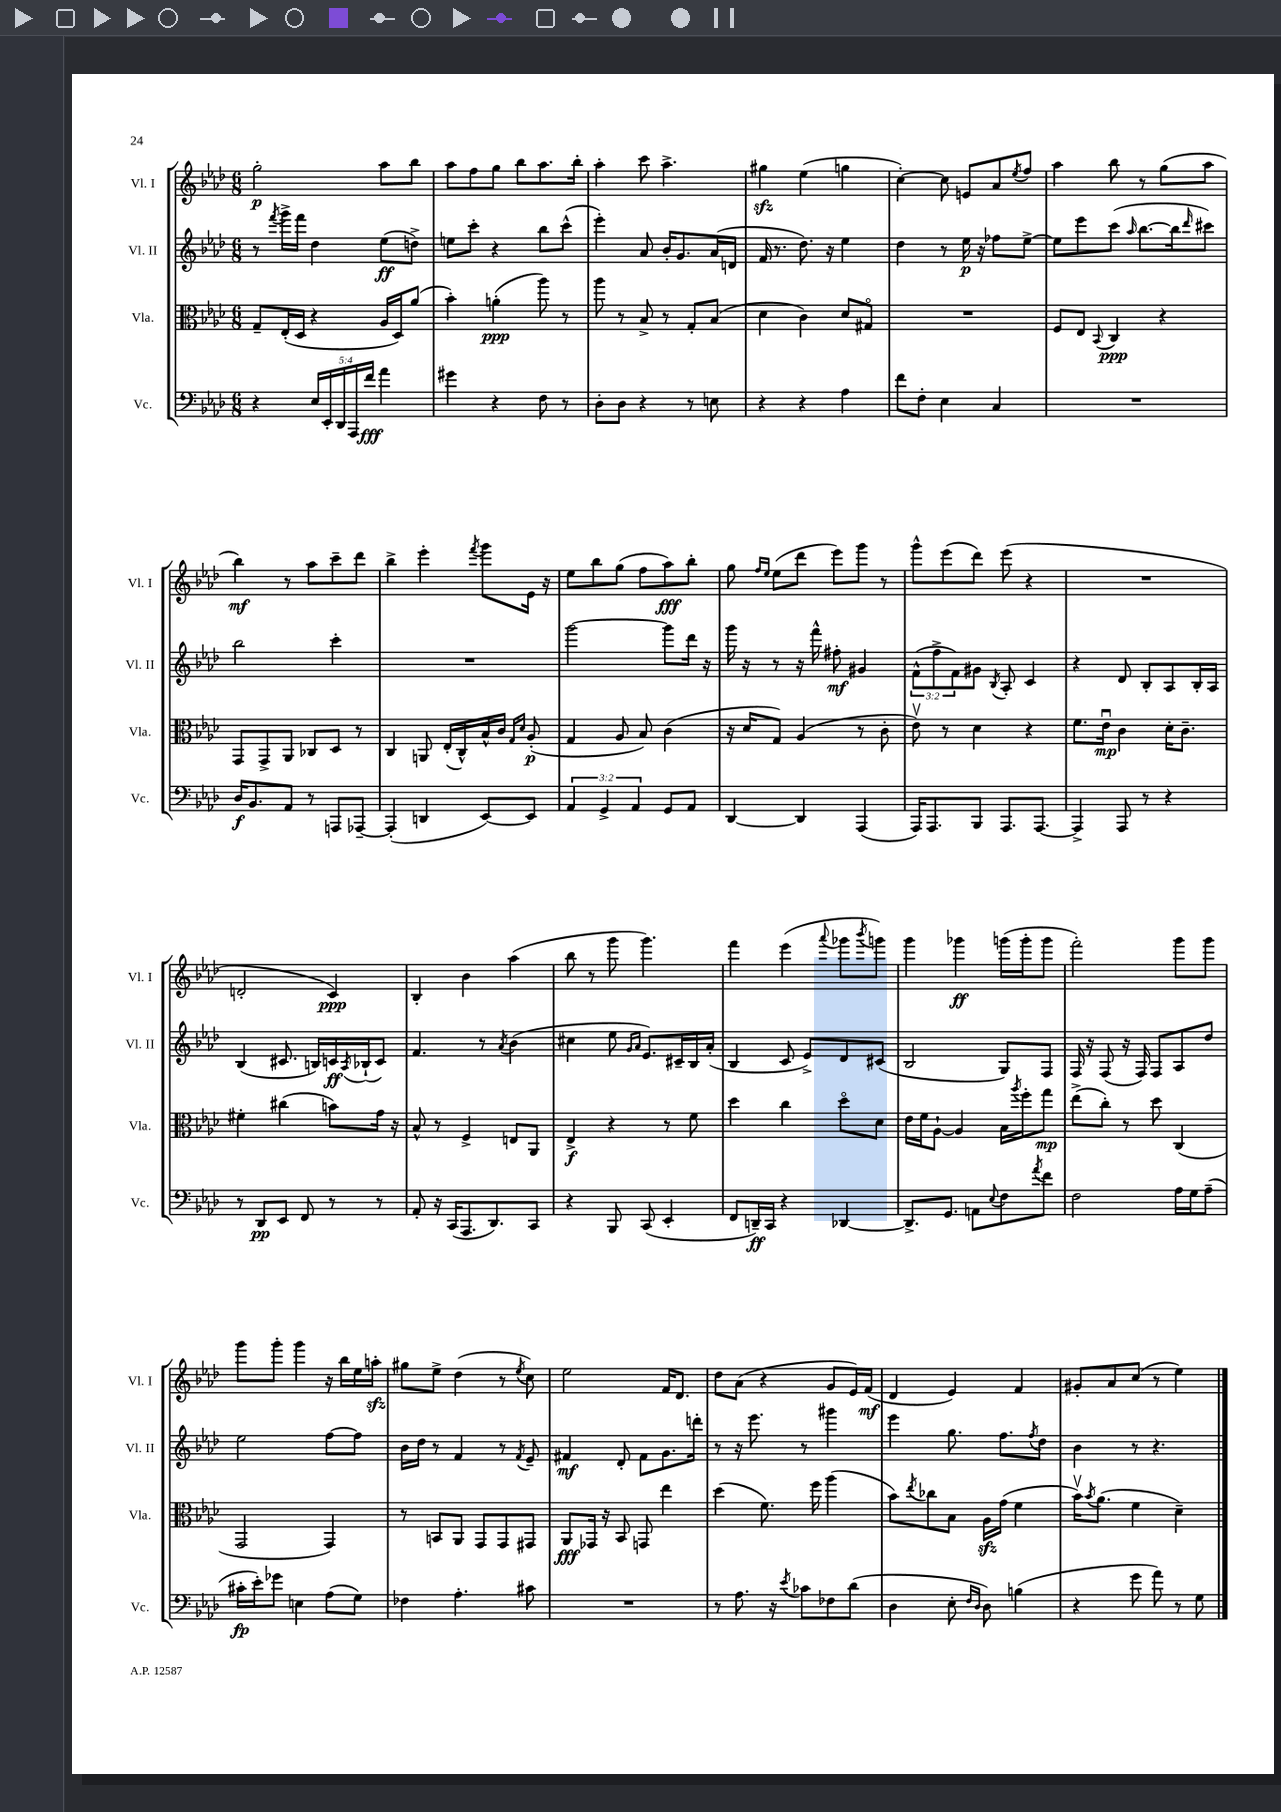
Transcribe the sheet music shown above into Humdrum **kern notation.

**kern	**dynam	**kern	**dynam	**kern	**dynam	**kern	**dynam
*part4	*part4	*part3	*part3	*part2	*part2	*part1	*part1
*staff4	*staff4	*staff3	*staff3	*staff2	*staff2	*staff1	*staff1
*I"Vc.	*	*I"Vla.	*	*I"Vl. II	*	*I"Vl. I	*
*I'Vc.	*	*I'Vla.	*	*I'Vl. II	*	*I'Vl. I	*
*clefF4	*	*clefC3	*	*clefG2	*	*clefG2	*
*k[b-e-a-d-]	*	*k[b-e-a-d-]	*	*k[b-e-a-d-]	*	*k[b-e-a-d-]	*
*M6/8	*	*M6/8	*	*M6/8	*	*M6/8	*
=9	=9	=9	=9	=9	=9	=9	=9
4r	.	8G~/L	.	8r	.	2gg'\	p
.	.	.	.	8qfff/	.	.	.
.	.	(16E-'/L	.	16ggg^\LL	.	.	.
.	.	16D-/JJ	.	16fff\JJ	.	.	.
20E-/LL	.	4r	.	4dd-\	.	.	.
20EE-'/	.	.	.	.	.	.	.
20DD-/	.	.	.	.	.	.	.
20AAA-/	.	.	.	.	.	.	.
20f/JJ	fff	.	.	.	.	.	.
4a-\	.	16A-/LL	.	(8ee-\L	ff	8aa-\L	.
.	.	16D-/J)	.	.	.	.	.
.	.	(8a-/J	.	8ddn^\J)	.	8bb-\J	.
=10	=10	=10	=10	=10	=10	=10	=10
4g#X\	.	4b-'\)	.	8een\L	.	8aa-\L	.
.	.	.	.	8ccc'\J	.	8ff\	.
4r	.	(4an'\	ppp	4r	.	8gg\J	.
.	.	.	.	.	.	8bb-\L	.
8F\	.	8aa-\)	.	8bb-\L	.	8.aa-\	.
8r	.	8r	.	(8ccc^^\J	.	.	.
.	.	.	.	.	.	16bb-'\Jk	.
=11	=11	=11	=11	=11	=11	=11	=11
8D-'\L	.	8aa-\	.	4eee-'\)	.	4aa-'\	.
8D-\J	.	8r	.	.	.	.	.
4r	.	8B-^/	.	8a-/	.	8ccc\	.
.	.	8r	.	16b-'/KL	.	4.aa-^\	.
.	.	.	.	8.g/	.	.	.
8r	.	8G'/L	.	.	.	.	.
8En\	.	(8B-/J	.	(16a-/L	.	.	.
.	.	.	.	16dn/JJ	.	.	.
=12	=12	=12	=12	=12	=12	=12	=12
4r	.	4d-\	.	16f/	.	4gg#Xzz\	.
.	.	.	.	8.r	.	.	.
4r	.	4c\)	.	8.dd-\)	.	(4ee-\	.
.	.	.	.	16r	.	.	.
4A-\	.	8d-/L	.	4ee-\	.	4ggn\	.
.	.	8G#X/J	.	.	.	.	.
=13	=13	=13	=13	=13	=13	=13	=13
8f\L	.	2.r	.	4dd-\	.	[4cc'\)	.
8F'\J	.	.	.	.	.	.	.
4E-\	.	.	.	8r	.	8cc\]	.
.	.	.	.	16ee-\	p	8en/L	.
.	.	.	.	16r	.	.	.
4C/	.	.	.	8ff-X\L	.	8a-/	.
.	.	.	.	.	.	8qee-/	.
.	.	.	.	[8ee-^\J	.	8ff/J	.
=14	=14	=14	=14	=14	=14	=14	=14
2.r	.	8F/L	.	8ee-\L]	.	4aa-\	.
.	.	8E-/J	.	8eee-\	.	.	.
.	.	8qqBB-/	.	.	.	.	.
.	.	4C/	ppp	(8ccc\J	.	8bb-\	.
.	.	.	.	16qqaa-/	.	.	.
.	.	.	.	[8.bb-\L	.	8r	.
.	.	4r	.	.	.	(8gg\L	.
.	.	.	.	16bb-\k]	.	.	.
.	.	.	.	16qqddd-/	.	.	.
.	.	.	.	8ccc#X\J)	.	8aa-\J	.
!!LO:LB:g=z
=15	=15	=15	=15	=15	=15	=15	=15
16D-/KL	f	8GG/L	.	2bb-\	.	4bb-\)	mf
8.BB-/	.	.	.	.	.	.	.
.	.	8GG^/	.	.	.	.	.
8AA-/J	.	8AA-/J	.	.	.	8r	.
8r	.	8C-X/L	.	.	.	8aa-\L	.
8AAAn/L	.	8D-/J	.	4ccc'\	.	8ccc~\	.
[8AAA-X~/J	.	8r	.	.	.	8ddd-\J	.
=16	=16	=16	=16	=16	=16	=16	=16
(4AAA-'/]	.	4C/	.	2.r	.	4bb-^\	.
4DDn/	.	8AAn/	.	.	.	4eee-'\	.
.	.	(16E-'/LL	.	.	.	.	.
.	.	16C^^/)	.	.	.	.	.
.	.	.	.	.	.	8qfff/	.
[8EE-/L)	.	16B-^^/	.	.	.	8ggg\L	.
.	.	16c/JJ	.	.	.	.	.
.	.	16qqG/LL	.	.	.	.	.
.	.	16qqd-/JJ	.	.	.	.	.
8EE-/J]	.	(8A-'/	p	.	.	16e-\Jk	.
.	.	.	.	.	.	16r	.
=17	=17	=17	=17	=17	=17	=17	=17
6AA-/	.	4G/	.	[2ggg\	.	8ee-\L	.
.	.	.	.	.	.	8bb-\	.
6GG^/	.	.	.	.	.	.	.
.	.	8A-/	.	.	.	(8gg\J	.
6AA-/	.	.	.	.	.	.	.
.	.	8B-/)	.	.	.	8ff\L	.
8GG/L	.	(4c\	.	8ggg\L]	.	8aa-\)	fff
8AA-/J	.	.	.	16ddd-\Jk	.	8bb-'\J	.
.	.	.	.	16r	.	.	.
=18	=18	=18	=18	=18	=18	=18	=18
[4DD-/	.	16r	.	16ggg\	.	8gg\	.
.	.	16d-/KL	.	16r	.	.	.
.	.	.	.	.	.	16qqff/LL	.
.	.	.	.	.	.	16qqee-/JJ	.
.	.	8G/J)	.	8r	.	(8ee-\L	.
4DD-/]	.	(4A-/	.	16r	.	8ddd-\J	.
.	.	.	.	16fff^^\	.	.	.
.	.	.	.	8ff#X'\	mf	8eee-\L)	.
(4AAA-/	.	8r	.	4g#X/	.	8ggg\J	.
.	.	8c'\	.	.	.	8r	.
=19	=19	=19	=19	=19	=19	=19	=19
16AAA-/KL)	.	8e-v\)	.	(12f^^\L	.	8ggg^^\L	.
8.AAA-/	.	.	.	.	.	.	.
.	.	.	.	12ff^\	.	.	.
.	.	8r	.	.	.	(8eee-\	.
.	.	.	.	12f\)	.	.	.
8BBB-/J	.	4d-\	.	8g#X\J	.	8ddd-\J)	.
.	.	.	.	8qB-/	.	.	.
8.AAA-/L	.	.	.	8A-'/	.	(8eee-\	.
.	.	4r	.	4c/	.	4r	.
[8.AAA-/J	.	.	.	.	.	.	.
=20	=20	=20	=20	=20	=20	=20	=20
4AAA-^/]	.	8.f\L	.	4r	.	2.r	.
.	.	16e-u\Jk	mp	.	.	.	.
8AAA-/	.	4c\	.	8d-/	.	.	.
8r	.	.	.	8B-'/L	.	.	.
4r	.	16d-'\KL	.	8A-/	.	.	.
.	.	8.c~\J	.	.	.	.	.
.	.	.	.	16B-'/L	.	.	.
.	.	.	.	16A-/JJ	.	.	.
!!LO:LB:g=z
=21	=21	=21	=21	=21	=21	=21	=21
8r	.	4f#X'\	.	(4B-/	.	2dn'/	.
8DD-/L	pp	.	.	.	.	.	.
8EE-/J	.	(4cc#X\	.	8.c#X/	.	.	.
8FF/	.	.	.	.	.	.	.
.	.	.	.	16Bn/LL)	.	.	.
8r	.	8bn\L)	.	16cn/	ff	4c/)	ppp
.	.	.	.	8qA-/	.	.	.
.	.	.	.	(16B-X`/J	.	.	.
8r	.	16g\Jk	.	8c/J)	.	.	.
.	.	16r	.	.	.	.	.
=22	=22	=22	=22	=22	=22	=22	=22
8AA-'/	.	8B-^^/	.	4.f/	.	4B-'/	.
16r	.	8r	.	.	.	.	.
(16CC/KL	.	.	.	.	.	.	.
8.AAA-/	.	4F^/	.	.	.	4b-\	.
.	.	.	.	8r	.	.	.
8.DD-/)	.	.	.	.	.	.	.
.	.	.	.	8qa-/	.	.	.
.	.	8En/L	.	(4b-\	.	(4aa-\	.
8CC/J	.	8AA-/J	.	.	.	.	.
=23	=23	=23	=23	=23	=23	=23	=23
4r	.	4E-^/	f	4cc#X\	.	8bb-\	.
.	.	.	.	.	.	8r	.
8BBB-/	.	4r	.	8ee-\	.	8ggg\	.
.	.	.	.	16qqg/LL	.	.	.
.	.	.	.	16qqa-/JJ	.	.	.
(8CC/	.	.	.	8.e-/L)	.	4.ggg\)	.
4EE-'/	.	8r	.	.	.	.	.
.	.	.	.	16c#X~/L	.	.	.
.	.	8f\	.	16B-/	.	.	.
.	.	.	.	(16a-'/JJ	.	.	.
=24	=24	=24	=24	=24	=24	=24	=24
8FF/L	.	4dd-\	.	4B-/	.	4fff\	.
16DDn~/L)	ff	.	.	.	.	.	.
16CC/JJ	.	.	.	.	.	.	.
4r	.	4cc\	.	8c/	.	(4eee-\	.
.	.	.	.	8e-^/L)	.	.	.
.	.	.	.	.	.	8qqaaa-/	.
[4DD-X/	.	8dd-\L	.	8d-/	.	8ggg-X\L	.
.	.	.	.	.	.	8qbbb-/	.
.	.	8d-\J	.	(8c#X/J	.	8gggn\J)	.
=25	=25	=25	=25	=25	=25	=25	=25
8.DD-^/L]	.	16e-\LL	.	2B-/	.	4ggg\	.
.	.	16f\J	.	.	.	.	.
.	.	[8A-`\J	.	.	.	.	.
8.GG/J	.	.	.	.	.	.	.
.	.	4A-/]	.	.	.	4ggg-X\	ff
8AAn\L	.	.	.	.	.	.	.
8qqE-/	.	.	.	.	.	.	.
8F\	.	16B-\LL	.	8G/L)	.	(16gggn\LL	.
.	.	8qaa-/	.	.	.	.	.
.	.	16ff'\J	.	.	.	16ggg'\J	.
8qa-/	.	.	.	.	.	.	.
8f\J	.	8gg\J	mp	8F/J	.	8ggg\J	.
=26	=26	=26	=26	=26	=26	=26	=26
2F\	.	(8ee-^\L	.	16F/	.	2fff'\)	.
.	.	.	.	16r	.	.	.
.	.	8cc'\J)	.	(8F/	.	.	.
.	.	8r	.	16r	.	.	.
.	.	.	.	16F/)	.	.	.
.	.	8dd-\	.	8F/L	.	.	.
16A-\LL	.	(4C/	.	8A-/	.	8ggg\L	.
16G\J	.	.	.	.	.	.	.
(8A-~\J	.	.	.	8dd-/J	.	8ggg\J	.
!!LO:LB:g=z
=27	=27	=27	=27	=27	=27	=27	=27
16c#X'\LL	fp	2GG/	.	2ee-\	.	8ggg\L	.
16e-'\J)	.	.	.	.	.	.	.
8g-X\J	.	.	.	.	.	8ggg'\J	.
4En\	.	.	.	.	.	4ggg\	.
(8A-\L	.	4GG/)	.	[8ff\L	.	16r	.
.	.	.	.	.	.	16bb-\LL	.
8G\J)	.	.	.	8ff\J]	.	16ee-\	.
.	.	.	.	.	.	16aanzz'\JJ	.
=28	=28	=28	=28	=28	=28	=28	=28
4F-X\	.	8r	.	16b-\LL	.	8gg#X\L	.
.	.	.	.	16dd-\JJ	.	.	.
.	.	8BBn/L	.	8r	.	8ee-^\J	.
4.A-'\	.	8AA-/J	.	4f/	.	(4dd-\	.
.	.	8GG/L	.	.	.	.	.
.	.	8GG/	.	8r	.	8r	.
.	.	.	.	8qf/	.	8qee-/	.
8c#X\	.	8GG#X/J	.	8e-~/	.	8cc\)	.
=29	=29	=29	=29	=29	=29	=29	=29
2.r	.	8AA-/L	fff	4f#X/	mf	2ee-\	.
.	.	16GG-X/Jk	.	.	.	.	.
.	.	16r	.	.	.	.	.
.	.	8BB-/	.	8d-'/	.	.	.
.	.	8GGn/	.	8f#\L	.	.	.
.	.	4ee-\	.	8.g\	.	16f/KL	.
.	.	.	.	.	.	8.d-/J	.
.	.	.	.	16dddn'\Jk	.	.	.
=30	=30	=30	=30	=30	=30	=30	=30
8r	.	(4dd-\	.	8r	.	8dd-\L	.
8.A-\	.	.	.	16r	.	(8a-\J	.
.	.	.	.	8.eee-\	.	.	.
.	.	8.f\)	.	.	.	4r	.
16r	.	.	.	.	.	.	.
8qe-/	.	.	.	.	.	.	.
8c-X\L	.	.	.	8r	.	.	.
.	.	16ff\	.	.	.	.	.
8F-X\	.	(4aa-\	.	4ggg#X\	.	8g/L	.
(8d-\J	.	.	.	.	.	16e-/L)	.
.	.	.	.	.	.	(16f/JJ	mf
=31	=31	=31	=31	=31	=31	=31	=31
4D-\	.	8b-\L)	.	4eee-\	.	4d-/	.
.	.	8qee-/	.	.	.	.	.
.	.	8cc-X\	.	.	.	.	.
8E-'\	.	8B-\J	.	8.gg\	.	4e-/)	.
16qqF/LL	.	.	.	.	.	.	.
16qqD-/JJ	.	.	.	.	.	.	.
8D-\)	.	16A-zz\LL	.	.	.	.	.
.	.	(16g\JJ	.	8.ff\L	.	.	.
(4Bn\	.	4f\	.	.	.	4f/	.
.	.	.	.	8qff/	.	.	.
.	.	.	.	8dd-\J	.	.	.
=32	=32	=32	=32	=32	=32	=32	=32
4r	.	16b-v\KL)	.	4b-\	.	8g#X'/L	.
.	.	8qb-/	.	.	.	.	.
.	.	(8.a-\J	.	.	.	.	.
.	.	.	.	.	.	8a-/	.
8g\	.	4f\	.	8r	.	(8cc/J	.
8a-\)	.	.	.	4.r	.	8r	.
8r	.	4d-~\)	.	.	.	4ee-\)	.
8G\	.	.	.	.	.	.	.
==	==	==	==	==	==	==	==
*-	*-	*-	*-	*-	*-	*-	*-
